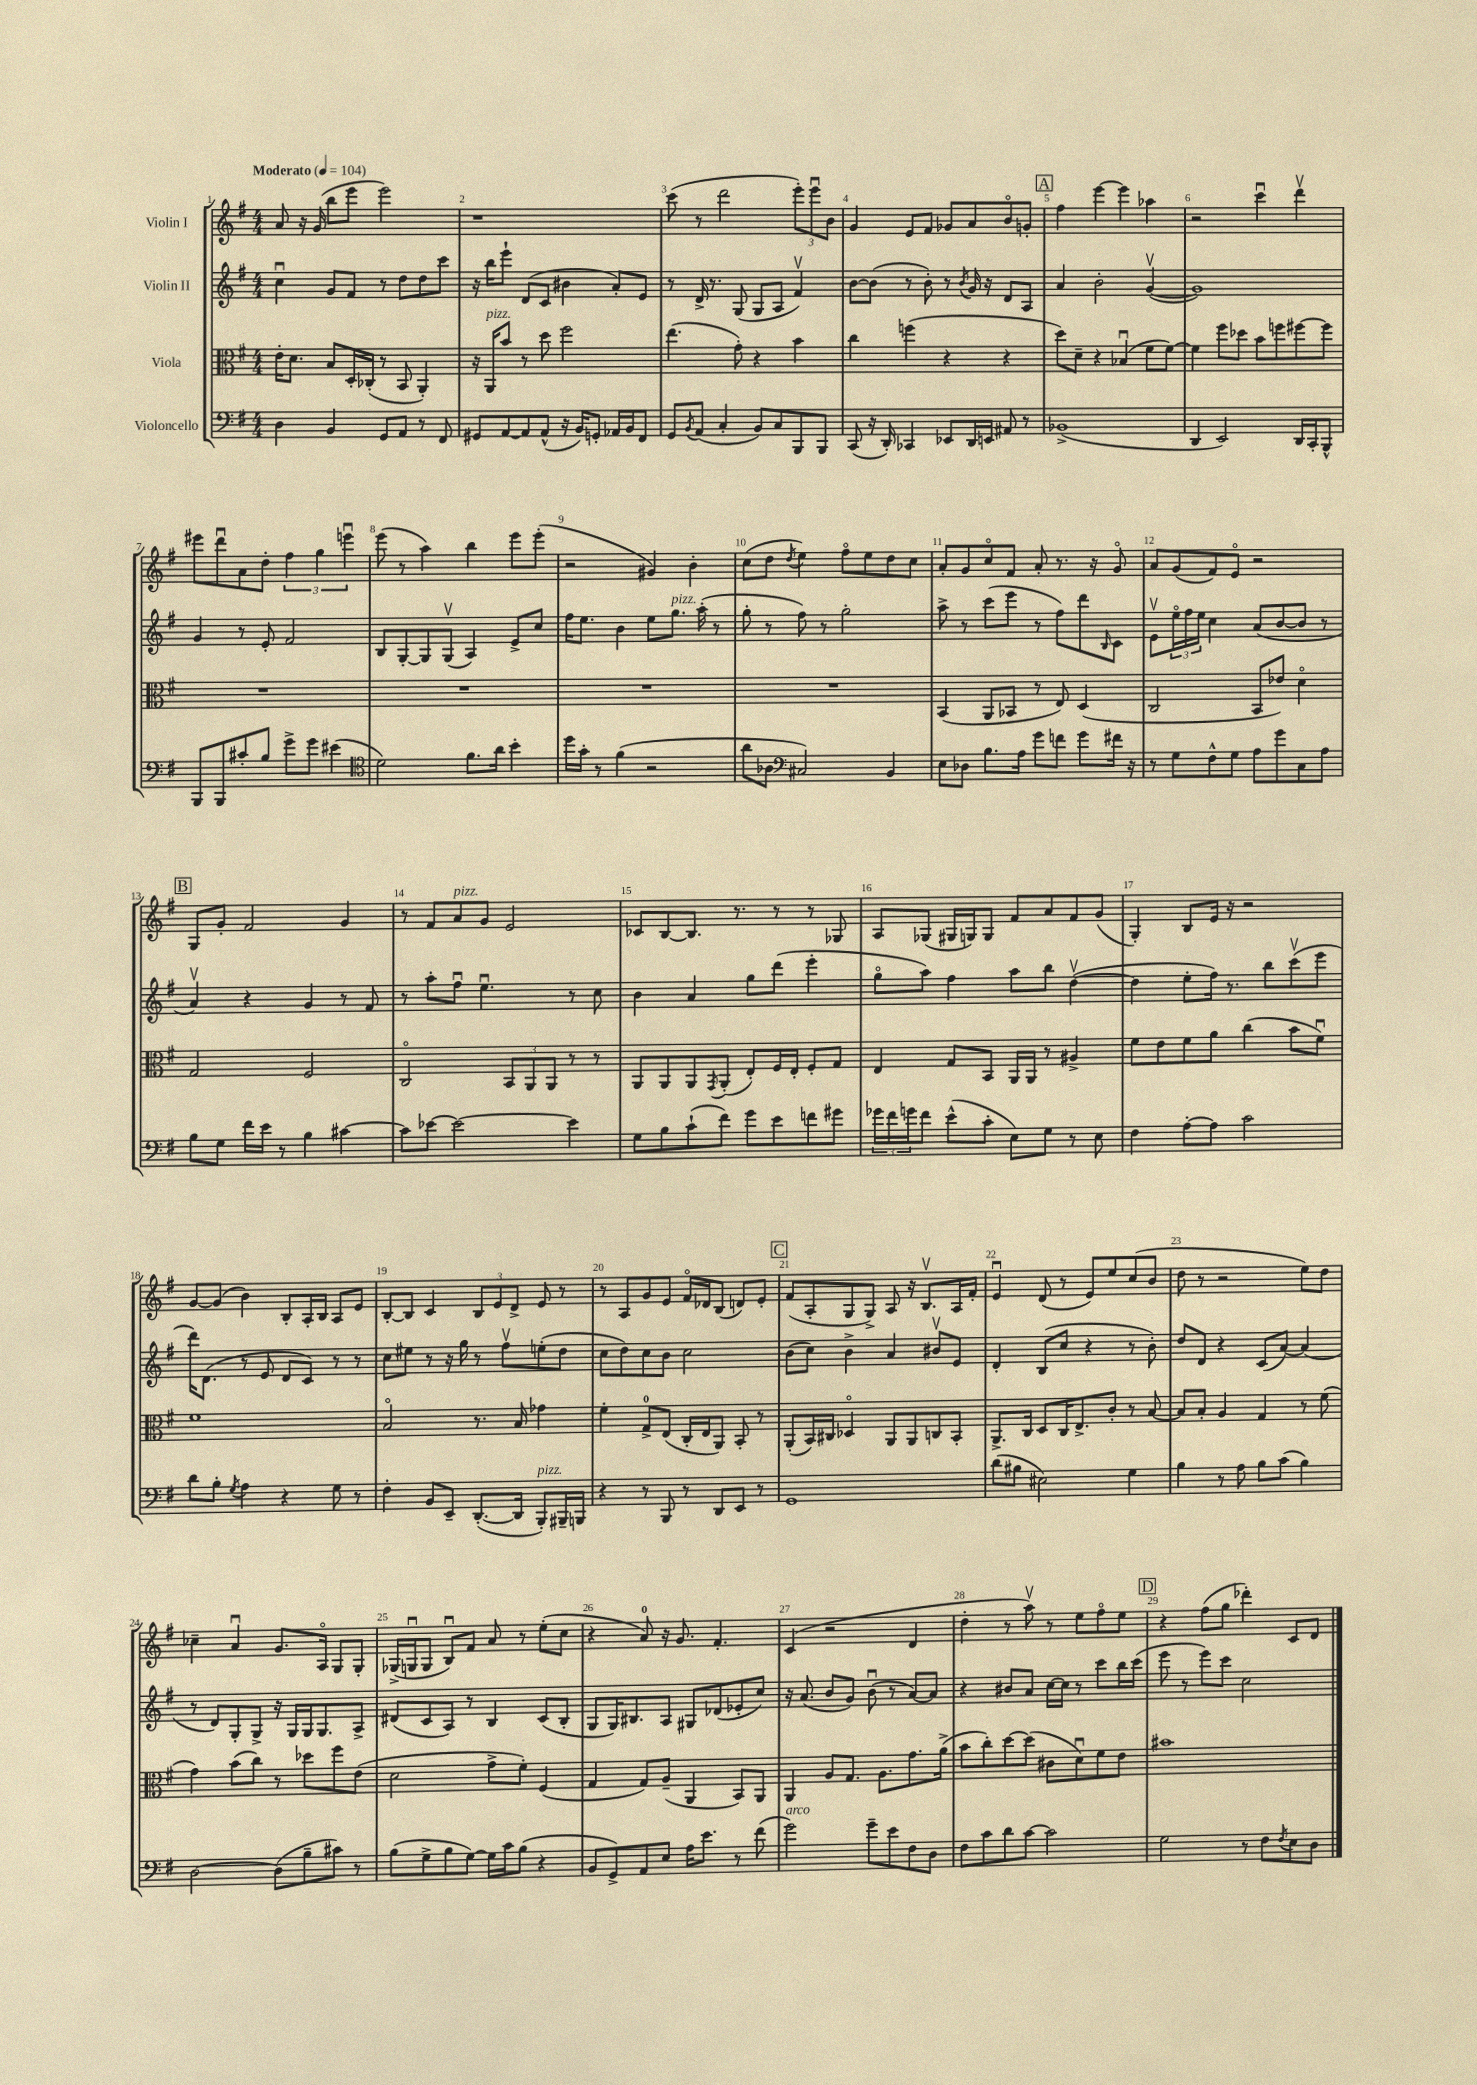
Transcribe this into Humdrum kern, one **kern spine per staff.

**kern	**kern	**kern	**kern
*staff4	*staff3	*staff2	*staff1
*clefF4	*clefC3	*clefG2	*clefG2
*k[f#]	*k[f#]	*k[f#]	*k[f#]
*M4/4	*M4/4	*M4/4	*M4/4
*MM104	*MM104	*MM104	*MM104
4D	16e'	4ccu	8a
.	8.d	.	.
.	.	.	16r
.	.	.	(16g
4BB	8B	8g	8bb
.	16D'	8f#	8eee
.	(16C-'	.	.
8GG	8r	8r	2eee)
8AA	8BB	8dd	.
8r	4AA')	8dd	.
8FF#	.	8ccc	.
=	=	=	=
8GG#	16r	16r	1r
.	16AA	16bb	.
[8AA	8b	8eee`	.
8AA]	8r	(8d	.
(8AA^^	8dd	8c	.
16r	2ff#	4b#	.
16BB)	.	.	.
8GG'	.	.	.
16AA-	.	8a')	.
16BB	.	.	.
8FF#	.	8e	.
=	=	=	=
8GG	(4.ee	8r	(8ccc
8qBB	.	.	.
(8AA	.	16d^	8r
.	.	8.r	.
4C'	.	.	2ddd
.	8g')	(8G	.
8BB)	4r	8G	.
8C	.	8A	.
8BBB	4b	4f#v)	12eee')
.	.	.	12eeeu
8BBB	.	.	.
.	.	.	12b
=	=	=	=
(8CC	4cc	[8b	4g
16r	.	(8b]	.
16DD')	.	.	.
4CC-	(4ff	8r	8e
.	.	8b')	8f#
8EE-	4r	8r	8g-
.	.	8qb	.
16DD	.	16g	8a
16EE	.	16r	.
8AA#	4r	8d	8bo
8r	.	8A	8g'
=	=	=	=
(1BB-^	8dd)	4a	4ff#
.	8d~	.	.
.	4r	2b'	[4eee
.	(4B-u	.	4eee]
.	8f#	([4gv	4aa-
.	[8f#)	.	.
=	=	=	=
4DD	4f#]	1g])	2r
2EE)	8ff#	.	.
.	8dd-	.	.
.	8b	.	4cccu
.	8ff	.	.
16DD	[8ff#	.	4dddv
16CC'	.	.	.
8BBB^^	8ff#]	.	.
=	=	=	=
8BBB	1r	4g	8eee#
8BBB	.	.	8dddu
8c#'	.	8r	8a
8B	.	8e'	8dd'
8g^	.	2f#	6ff#
8g	.	.	.
.	.	.	6gg
(4e#	.	.	.
.	.	.	6eeeu
=	=	=	=
*clefC4	*	*	*
2d)	1r	8B	(8eee
.	.	[8G'	8r
.	.	8G]	4aa)
.	.	(8Gv	.
8.f#	.	4A)	4bb
16a	.	.	.
4b'	.	8e^	8eee
.	.	8cc	(8eee'
=	=	=	=
16dd	1r	16ff#	2r
16g'	.	8.ee	.
8r	.	.	.
(4f#	.	4b	.
2r	.	8ee	4g#)
.	.	8.gg	.
.	.	.	4b'
.	.	(16aa'	.
.	.	8r	.
=	=	=	=
8a	1r	8gg'	(8cc
8A-	.	8r	8dd
*clefF4	*	*	*
.	.	.	8qdd
2C#)	.	8ff#)	4ee)
.	.	8r	.
.	.	2gg'	8ff#o
.	.	.	8ee
4BB	.	.	8dd
.	.	.	8cc
=	=	=	=
8E	(4BB	8aa^	8a'
8D-	.	8r	8g
8.B	8AA	(8ccc	8cco
.	8BB-	8eee	8f#
16A	.	.	.
8g	8r	8r	8a'
8f	8E)	8ff#)	8.r
8g	(4D	8ddd	.
.	.	.	16r
.	.	16qqB	.
16f#	.	8c	8go
16r	.	.	.
=	=	=	=
8r	2C	8ev	8a
8G	.	24eeo	(8g
.	.	24ff#	.
.	.	24ee	.
8F#^^	.	4cc	8f#)
8G	.	.	8eo
8A	8BB	(8a	2r
8g	8e-)	[8b	.
8C	4do	8b]	.
8A	.	8r	.
=	=	=	=
8B	2G	4av)	8G
8G	.	.	8g'
16f#	.	4r	2f#
16e	.	.	.
8r	.	.	.
4B	2F#	4g	.
[4c#	.	8r	4g
.	.	8f#	.
=	=	=	=
8c#]	2Co	8r	8r
[8e-	.	8aa'	8f#
2e-_	.	8ff#u	8a
.	.	4.eeu	8g
.	12BB	.	2e
.	12AA	.	.
.	12AA	.	.
4e-]	8r	8r	.
.	8r	8cc	.
=	=	=	=
8G	8AA	4b	8c-
8B	8AA	.	[8B
(8c`	8AA	4a	8.B]
.	8qGG	.	.
8f#)	(8AA'	.	.
.	.	.	8.r
8g	8E')	8gg	.
8e	16F#	(8ddd	8r
.	16E'	.	.
8f	8F#'	4eee'	8r
8g#	8G	.	8G-
=	=	=	=
24g-	4E	8ggo	8A
24f#	.	.	.
24g	.	.	.
8f#	.	8aa)	(8G-
(8e^^	8G	4ff#	16G#
.	.	.	16G)
8c'	8BB	.	8G
8E)	16AA	8aa	8f#
.	16AA	.	.
8G	8r	8bb	8a
8r	4A#^	([4ddv	8f#
8E	.	.	(8g
=	=	=	=
4F#	8f#	4dd]	4G')
.	8e	.	.
[8A'	8f#	8ee'	8B
8A]	8a	16ff#)	16e
.	.	8.r	16r
2c	(4cc	.	2r
.	.	8bb	.
.	8b	(8cccv	.
.	8f#u)	8eee	.
=	=	=	=
8d	1f#	16ddd)	[8g
.	.	(8.d	.
8B'	.	.	(8g]
8qG	.	.	.
4A	.	8r	4b)
.	.	8e	.
4r	.	8d	8B'
.	.	8c)	16A'
.	.	.	16B
8G	.	8r	8A
8r	.	8r	8e
=	=	=	=
4F#'	2Bo	8cc	[8B'
.	.	8ee#	8B]
8BB	.	8r	4c
8EE~	.	16r	.
.	.	16gg	.
([8.DD'	8.r	8r	12B
.	.	.	12e
.	.	8ff#v	.
.	.	.	12d^
16DD]	16B	.	.
8BBB')	4g-	(8ee'	8e
16BBB#~	.	8dd	8r
16BBB	.	.	.
=	=	=	=
4r	4f#'	8cc	8r
.	.	8dd)	8A
8r	8G^	8cc	8g
8BBB	(8E	8b	8e
8r	16C'	2cc	16f#o
.	16E	.	16d-
8DD	8AA)	.	(8B
8EE	8BB'	.	8d)
8r	8r	.	8e'
=	=	=	=
1GG	(8AA'	(8b	(8f#
.	16BB)	8cc)	8A'
.	16C#	.	.
.	4D-o	4b^	8G
.	.	.	8G^)
.	8AA	4a	8A
.	8AA	.	16r
.	.	.	8.Bv
.	8C	8b#v	.
.	8BB'	8e	16A
.	.	.	16f#'
=	=	=	=
(8d	8.AA^	4d'	4eu
8B#	.	.	.
.	16C	.	.
2E#)	8D	(8B	(8d
.	16C	8cc	8r
.	8.E^	.	.
.	.	4r	8e)
.	8c'	.	8ee
4G	8r	8r	(8cc
.	[8B	8b')	8b
=	=	=	=
4B	8B]	8dd	8dd
.	8B'	8d	8r
8r	4A	4r	2r
8A	.	.	.
8B	4G	(8c	.
(8c	.	[8a)	.
4B)	8r	(4a]	8ee)
.	(8f#	.	8dd
=	=	=	=
[2D	4g)	8r	4cc-~
.	.	8d)	.
.	(8b	8G'	4au
.	8cc)	8G^	.
(8D]	8r	16r	8.g
.	.	16G	.
8B~	8dd-	16G	.
.	.	8.G	16Ao
8c#)	8ff#	.	8G
8r	(8e	8A^	8G'
=	=	=	=
(8B	2d	(8d#	(16G-^
.	.	.	16Gu
8G^	.	8c	8G
8B	.	8A)	8Bu)
[8G)	.	8r	8f#
16G]	8g^	4B	8a
16c	.	.	.
(8B	8f#')	.	8r
4r	(4F#	(8c	(8ee'
.	.	8B'	8cc
=	=	=	=
8BB	4G	8G	4r
8GG^)	.	16G)	.
.	.	8.B#	.
8AA	8G)	.	8a)
8E	(8A~	8A	16r
.	.	.	8.g
16A	4AA	8G#	.
8.e	.	.	.
.	.	(8d-	4.f#'
8r	8BB)	8e-'	.
(8f#	8AA	8cc)	.
=	=	=	=
2g)	4AA	16r	(4c
.	.	(8.a	.
.	8A	8b	2r
.	8.G	8g)	.
8g~	.	(8bu	.
.	8.A	.	.
8e	.	8r	.
8F#	8.g	[8a)	4d
8D	.	8a]	.
.	(16a^	.	.
=	=	=	=
8F#	8b	4r	4dd'
8c	8cc')	.	.
8d	[8dd	8b#	8r
[8c	(8dd]	8a	8aav)
2c]	8c#	[16cc	8r
.	.	16cc]	.
.	8du)	8r	8ee
.	8f#	8ccc	8ff#o
.	8e	16bb	8ee
.	.	(16ccc	.
=	=	=	=
2G	1b#	8eee	4r
.	.	8r	.
.	.	8eee)	(8ff#
.	.	8ccc	8gg
8r	.	2cc	4ddd-')
8F#	.	.	.
8qF#	.	.	.
8E	.	.	8c
8D	.	.	8d
==	==	==	==
*-	*-	*-	*-
